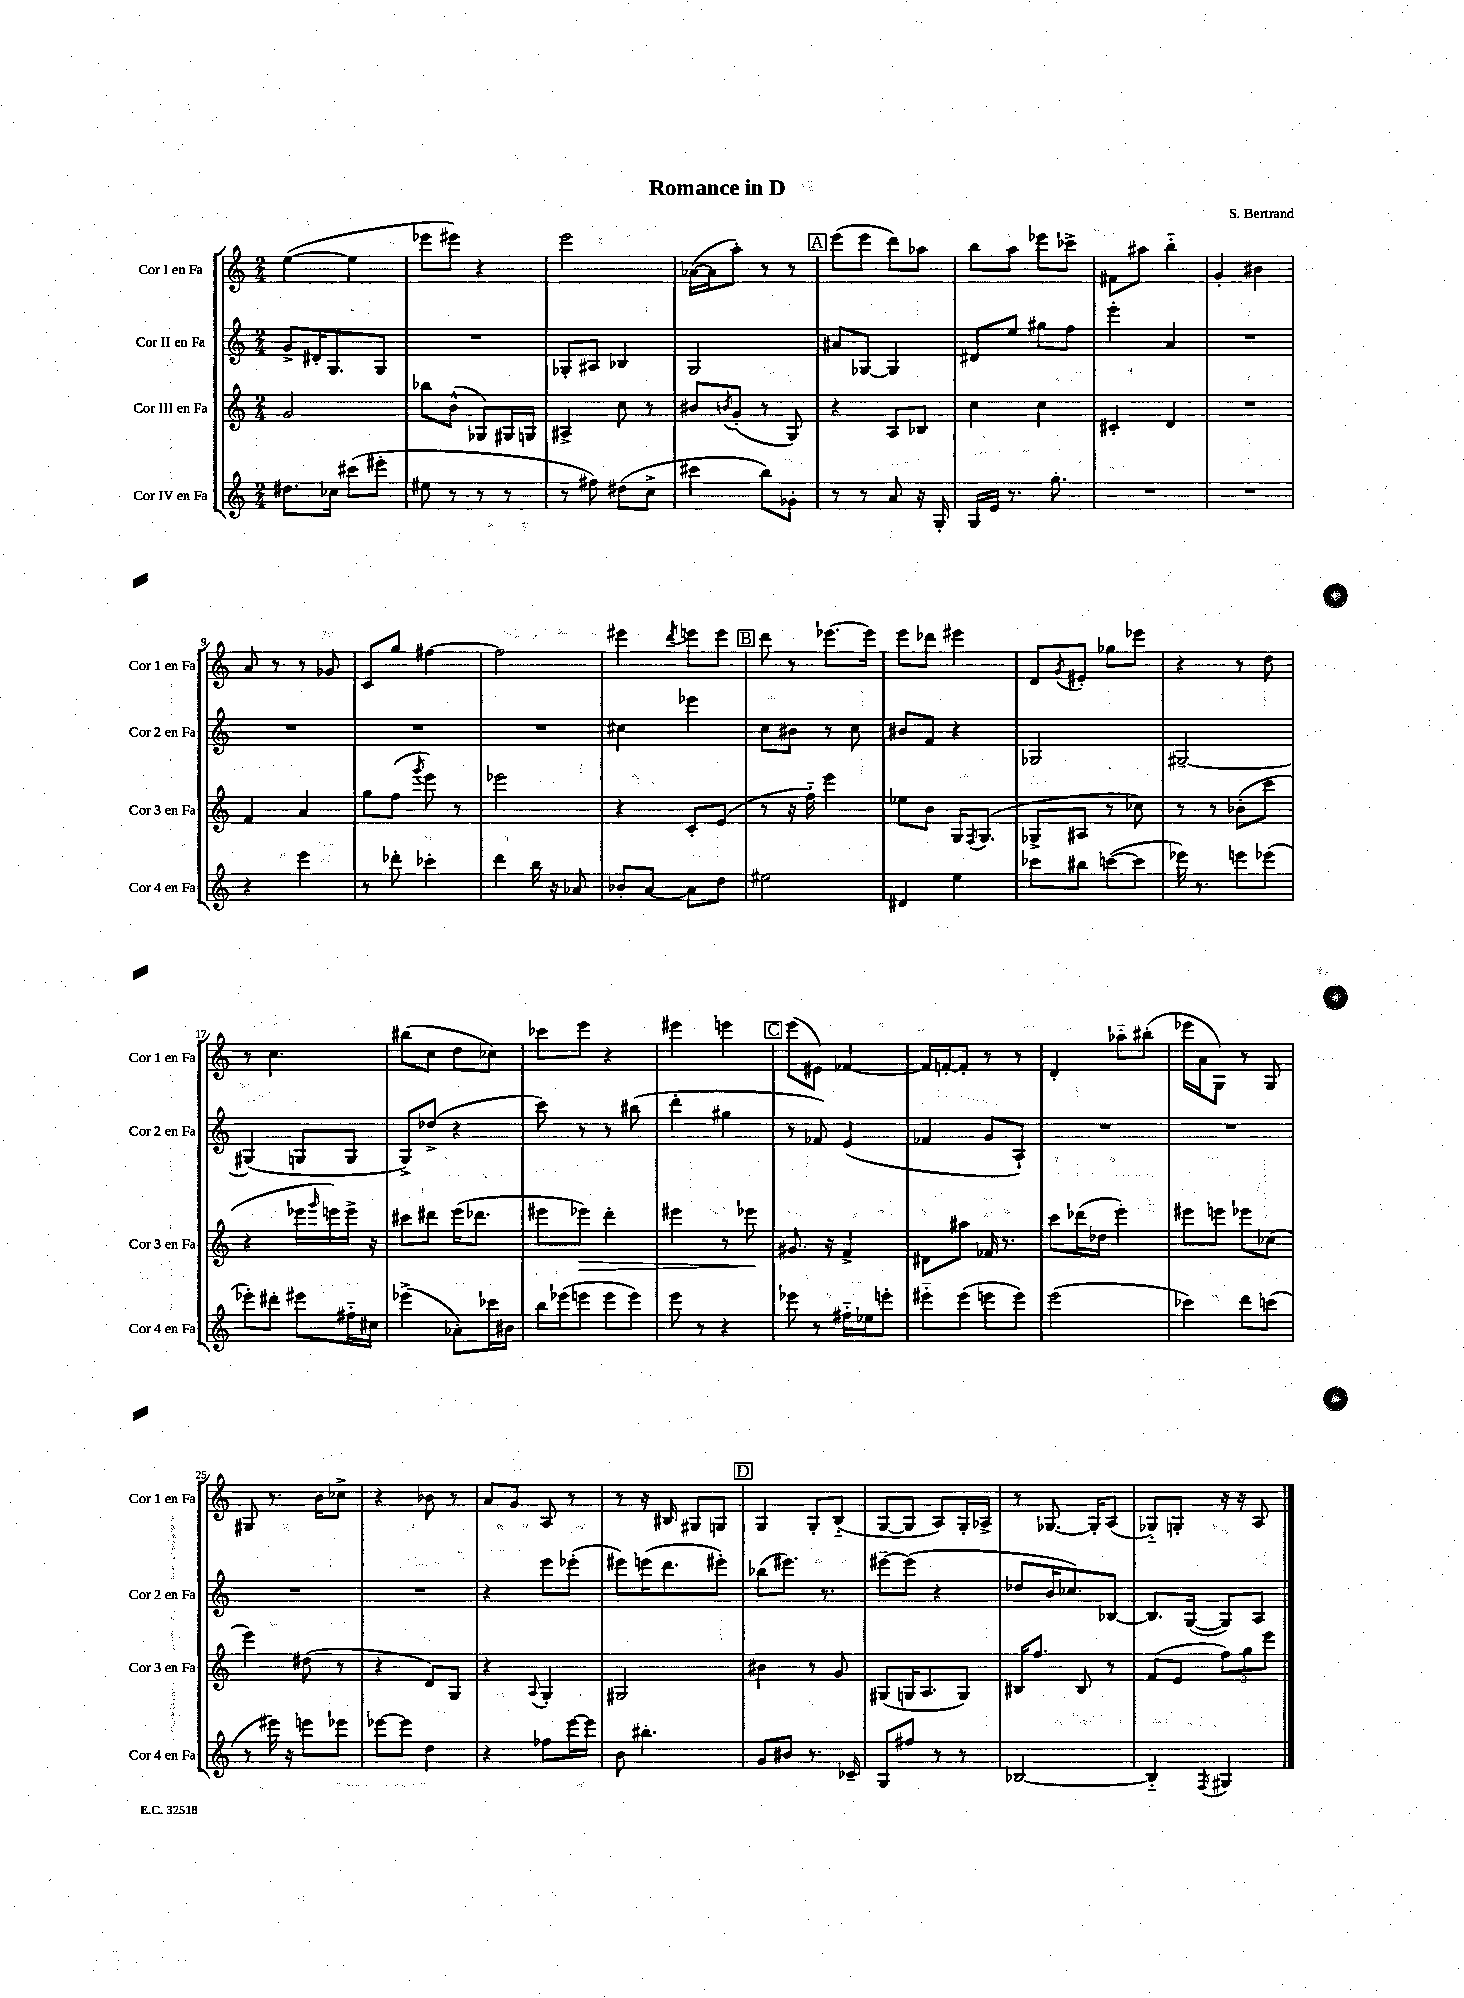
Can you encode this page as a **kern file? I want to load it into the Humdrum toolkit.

**kern	**kern	**kern	**kern
*staff4	*staff3	*staff2	*staff1
*clefG2	*clefG2	*clefG2	*clefG2
*k[]	*k[]	*k[]	*k[]
*M2/4	*M2/4	*M2/4	*M2/4
8.dd#	2g	8g^	([4ee
.	.	16d#'	.
16cc-	.	8.G	.
(8ccc#	.	.	4ee]
8eee#'	.	8G	.
=	=	=	=
8ee#	8bb-	2r	8eee-
8r	(8b^^	.	8eee#)
8r	8G-)	.	4r
8r	16G#	.	.
.	16G	.	.
=	=	=	=
8r	4A#^	8G-'	2eee
8ff#)	.	8A#	.
(8dd#	8cc	4B-	.
8cc^	8r	.	.
=	=	=	=
4ccc#	8b#	2G	([16a-
.	.	.	16a-]
.	8qb	.	.
.	(8g'	.	8aa')
8bb)	8r	.	8r
8g-'	8G)	.	8r
=	=	=	=
8r	4r	8a#	(8eee
8r	.	[8G-	8eee
8a	8A	4G-]	8ddd)
16r	8B-	.	8aa-
16G'	.	.	.
=	=	=	=
16G	4cc	8d#	8bb
16e	.	.	.
8.r	.	8ee	8aa
.	4cc	8gg#	8eee-
8.gg'	.	.	.
.	.	8ff	8ccc-^
=	=	=	=
2r	4c#'	4eee'	8f#
.	.	.	8aa#
.	4d	4a	4bb'~
=	=	=	=
2r	2r	2r	4g'
.	.	.	4b#
=	=	=	=
4r	4f	2r	8a
.	.	.	8r
4eee	4a	.	8r
.	.	.	8g-
=	=	=	=
8r	8gg	2r	8c
8ddd-'	(8ff	.	8gg
.	8qggg	.	.
4ccc-'	8eee)	.	[4ff#
.	8r	.	.
=	=	=	=
4ddd	2eee-	2r	2ff#]
16bb	.	.	.
16r	.	.	.
8a-	.	.	.
=	=	=	=
8b-'	4r	4cc#	4eee#
[8a	.	.	.
.	.	.	8qddd
8a]	8c'	4eee-	8eee
8dd	(8e	.	8eee
=	=	=	=
2ee#	8r	8cc	8ddd
.	16r	8b#	8r
.	16ff'~)	.	.
.	4eee	8r	[8.eee-
.	.	8cc	.
.	.	.	16eee-]
=	=	=	=
4d#	8ee-	8b#	8eee
.	8b	8f	8ddd-
4ee	16G	4r	4eee#
.	8qF	.	.
.	(8.G	.	.
=	=	=	=
8ccc-	8G-^	2G-	8d
.	.	.	8qg
8bb#	8A#	.	8e#'
([8ccc	8r	.	8gg-
8ccc]	8cc-)	.	8eee-
=	=	=	=
16eee-)	8r	[2G#~	4r
8.r	.	.	.
.	8r	.	.
8eee	(8b-'	.	8r
(8eee-	8ccc	.	8dd
=	=	=	=
8eee-')	4r	(4G#]	8r
8ddd#'	.	.	4.cc
8eee#	16eee-	8G	.
.	16qqggg	.	.
.	16eee)	.	.
16ff#'~	16eee^	8G	.
16cc#	16r	.	.
=	=	=	=
(4eee-^	8ccc#	8G^)	(8bb#
.	8ddd#	(8dd-^	8cc
8a-')	(16eee	4r	8dd
.	8.ddd-	.	.
16ccc-	.	.	8cc-)
16b#	.	.	.
=	=	=	=
16bb	8eee#	8ccc)	8ccc-
(16eee-	.	.	.
8eee	8eee-)	8r	8eee
8eee	4ddd'	8r	4r
8eee)	.	(8bb#	.
=	=	=	=
8eee	4eee#	4ddd'	4eee#
8r	.	.	.
4r	8r	4gg#	4eee
.	8eee-	.	.
=	=	=	=
8eee-	8.g#	8r	(8eee
8r	.	8f-)	8e#)
.	16r	.	.
16ff#'~	4f^	(4e	[4f-
16ee-	.	.	.
8eee'	.	.	.
=	=	=	=
8eee#'~	8d#	4f-	16f-]
.	.	.	[16f'
(8eee#	8aa#	.	8f']
8eee	16f-	8g	8r
.	8.r	.	.
8eee)	.	8A`)	8r
=	=	=	=
(2eee	8ccc	2r	4d'
.	(16ddd-	.	.
.	16dd-	.	.
.	4eee')	.	8aa-'~
.	.	.	(8bb#'
=	=	=	=
4ccc-)	8eee#	2r	16eee-
.	.	.	16a
.	8eee	.	8G)
8ddd	8eee-	.	8r
(8ccc	(8cc-	.	8G
=	=	=	=
8r	4eee)	2r	8G#
16eee#)	.	.	8.r
16r	.	.	.
8eee	(8dd#	.	.
.	.	.	16b
8eee-	8r	.	8cc-^
=	=	=	=
[8eee-	4r	2r	4r
8eee-]	.	.	.
4dd	8d)	.	8b-
.	8G	.	8r
=	=	=	=
4r	4r	4r	8a
.	.	.	8g
.	8qqA	.	.
8ff-	4G'	8eee	8A
[16eee	.	(8eee-'	8r
16eee]	.	.	.
=	=	=	=
8b	2G#	8eee#)	8r
4.bb#'	.	(16eee	16r
.	.	8.ddd	16B#
.	.	.	8G#
.	.	8eee#')	8G
=	=	=	=
8g	4b#	(8bb-	4G
8b#	.	8.eee#)	.
8.r	8r	.	8G'
.	.	8.r	.
.	8g	.	(8B'~
16c-~	.	.	.
=	=	=	=
8G	(8G#	[8eee#~	[8G
8ff#	16G	(8eee#]	8G]
.	8.A	.	.
8r	.	4r	8A)
8r	8G)	.	16G'
.	.	.	16A-^
=	=	=	=
[2B-	16B#	8dd-	8r
.	8.ff	.	.
.	.	16b	[8.G-
.	.	8.cc-)	.
.	8B#	.	.
.	.	.	16G-']
.	8r	[8B-	(8A
=	=	=	=
4B-'~]	(8f	8.B-]	8G-'~)
.	8e	.	8G'
.	.	([16G	.
8qF	.	.	.
4G#	12ff)	8G])	16r
.	.	.	16r
.	12gg	.	.
.	.	8A	8A
.	12eee	.	.
==	==	==	==
*-	*-	*-	*-
